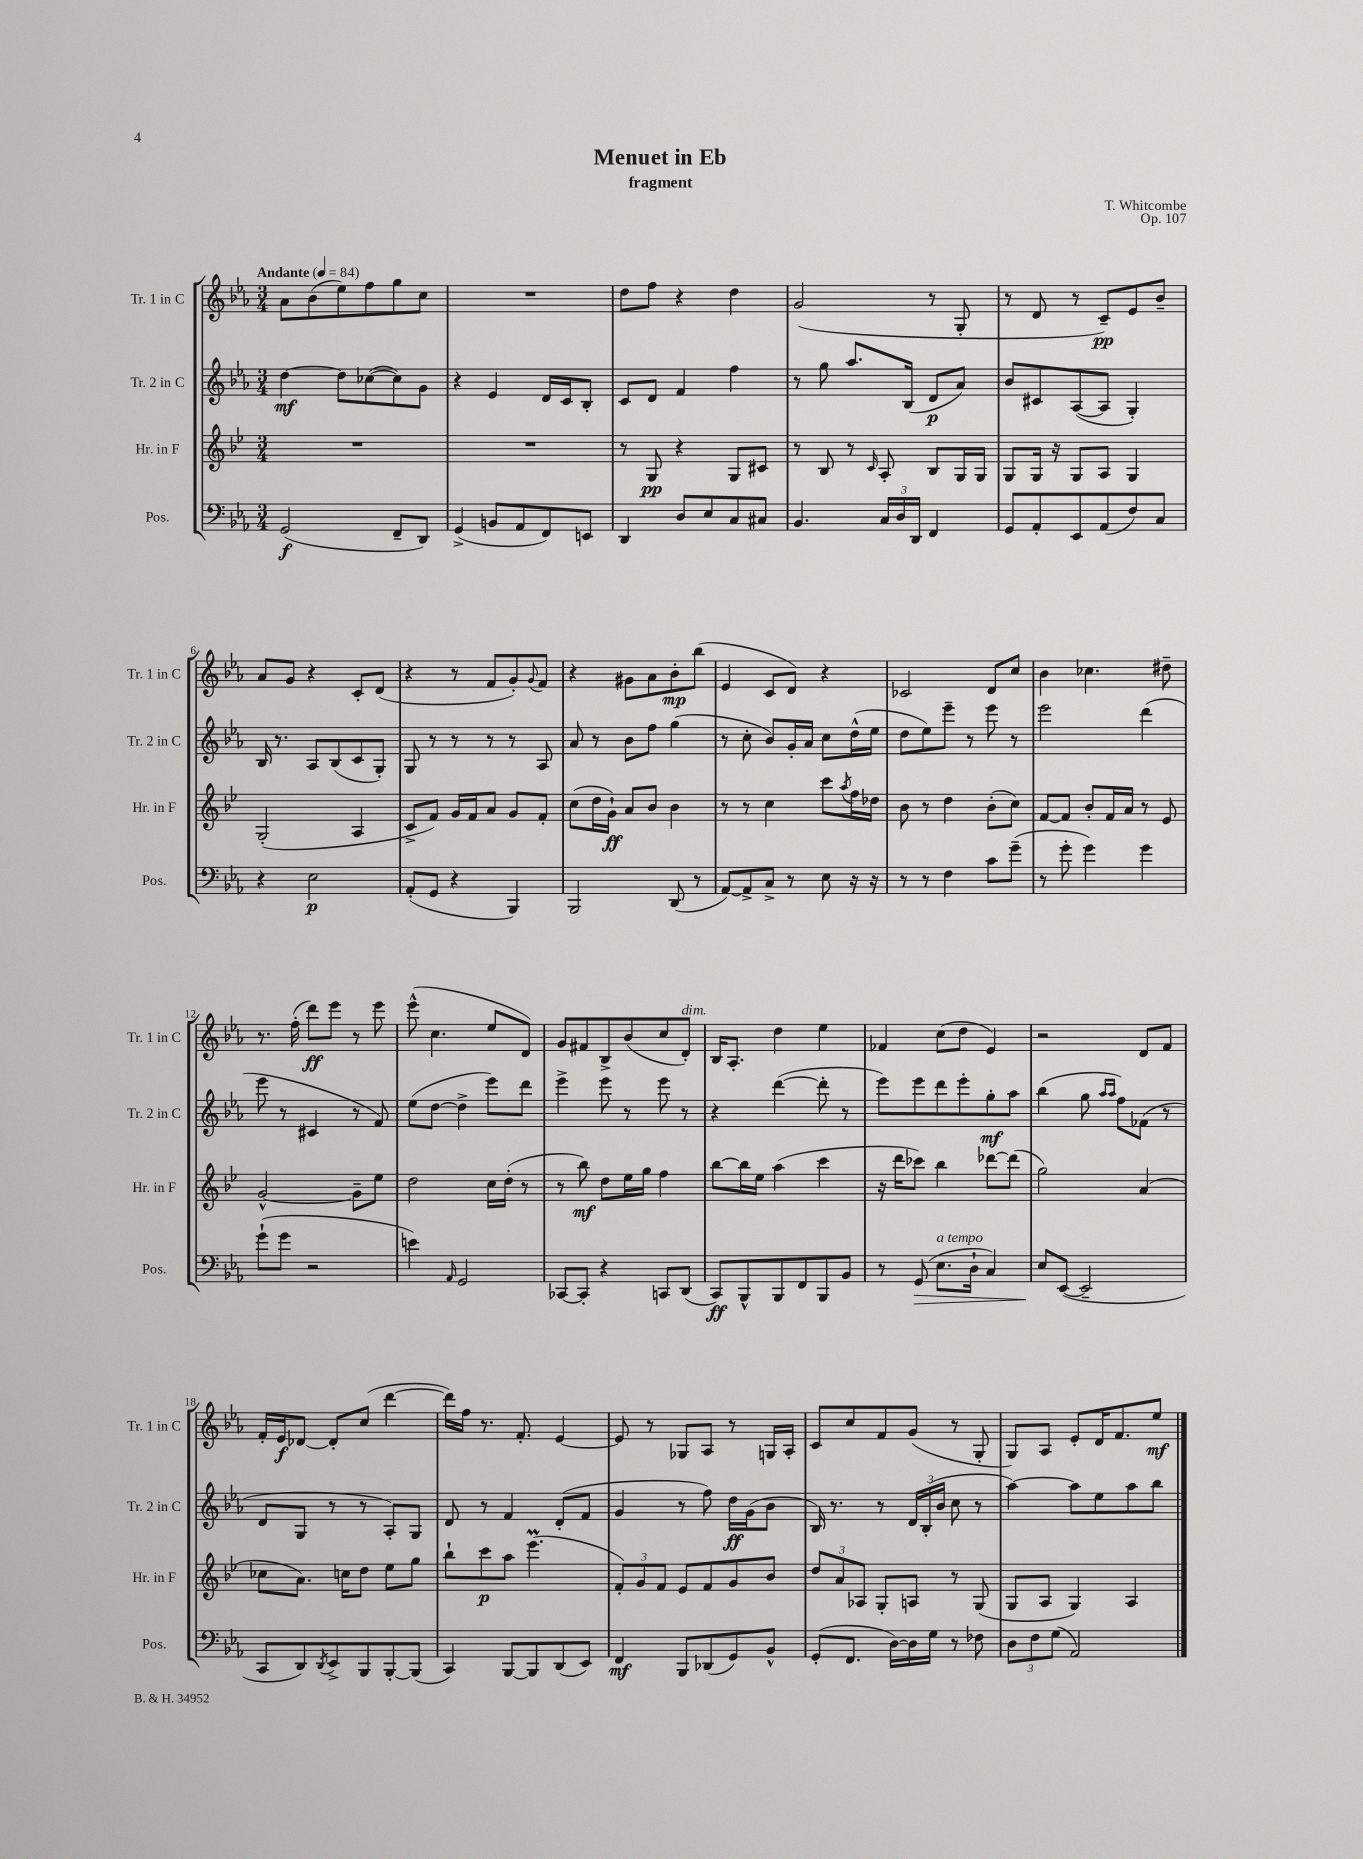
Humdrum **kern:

**kern	**kern	**kern	**kern
*staff4	*staff3	*staff2	*staff1
*clefF4	*clefG2	*clefG2	*clefG2
*k[b-e-a-]	*k[b-e-]	*k[b-e-a-]	*k[b-e-a-]
*M3/4	*M3/4	*M3/4	*M3/4
*MM84	*MM84	*MM84	*MM84
(2GG	2.r	[4dd	8a-
.	.	.	(8b-
.	.	8dd]	8ee-)
.	.	([8cc-	8ff
8FF~	.	8cc-])	8gg
8DD)	.	8g	8cc
=	=	=	=
(4GG^	2.r	4r	2.r
8BB	.	4e-	.
8AA-	.	.	.
8FF)	.	16d	.
.	.	16c	.
8EE	.	8B-'	.
=	=	=	=
4DD	8r	8c	8dd
.	8G	8d	8ff
8D	4r	4f	4r
8E-	.	.	.
8C	8G	4ff	4dd
8C#	8c#	.	.
=	=	=	=
4.BB-	8r	8r	(2g
.	8B-	8gg	.
.	8r	8.aa-	.
.	16qqc	.	.
24C	8A'	.	.
24D	.	.	.
.	.	(16B-	.
24DD	.	.	.
4FF	8B-	8d	8r
.	16G	8a-)	8G'
.	16G	.	.
=	=	=	=
8GG	8G	8b-	8r
8AA-'	16G	8c#	8d
.	16r	.	.
8EE-	8G	([8A-	8r
(8AA-	8A	8A-]	8c~)
8F)	4G	4G')	8e-
8C	.	.	8b-~
=	=	=	=
4r	(2G'	16B-	8a-
.	.	8.r	.
.	.	.	8g
2E-	.	8A-	4r
.	.	(8B-	.
.	4A	8c	8c'
.	.	8G')	(8d
=	=	=	=
(8AA-'	8c^	8G	4r
8GG	8f)	8r	.
4r	16g	8r	8r
.	16f	.	.
.	8a	8r	8f
4BBB-)	8g	8r	8g')
.	.	.	8qqg
.	8f'	8A-	8f
=	=	=	=
2BBB-	(8cc	8a-	4r
.	16dd	8r	.
.	16g`)	.	.
.	8a	8b-	8g#
.	8b-	8ff	8a-
(8DD	4b-	(4gg	8b-'
8r	.	.	(8bb-
=	=	=	=
[8AA-)	8r	8r	4e-
8AA-^]	8r	8cc'	.
8C^	4cc	8b-)	8c
8r	.	16g'	8d)
.	.	16a-	.
8E-	8ccc	8cc	4r
.	8qaa	.	.
16r	16ff	(16dd^^	.
16r	16dd-	16ee-	.
=	=	=	=
8r	8b-	8dd	2c-
8r	8r	8ee-)	.
4F	4dd	8eee-~	.
.	.	8r	.
8c	(8b-'	8eee-	8d
(8g~	8cc)	8r	8cc
=	=	=	=
8r	[8f	2eee-	4b-
8g'	8f]	.	.
4g)	8b-'	.	4.cc-
.	16f	.	.
.	16a	.	.
4g	8r	(4ddd	.
.	8e-	.	8dd#~
=	=	=	=
(8g`	[2g^^	8eee-	8.r
8g	.	8r	.
.	.	.	(16ff'
2r	.	4c#	8ddd)
.	.	.	8eee-
.	8g~]	8r	8r
.	8ee-	8f)	8eee-
=	=	=	=
4e)	2dd	(8ee-	(8eee-^^
.	.	[8dd	4.cc
16qqAA-	.	.	.
2GG	.	4dd^]	.
.	16cc	8eee-)	8ee-
.	(16dd'	.	.
.	8r	8ddd	8d)
=	=	=	=
[8CC-	8r	4eee-^	8g
8CC-']	8bb-)	.	8f#
4r	8dd	8eee-	8B-^
.	16ee-	8r	(8b-
.	16gg	.	.
8CC	4ff	8eee-	8cc
(8DD	.	8r	8d')
=	=	=	=
8CC)	[8bb-	4r	16B-
.	.	.	8.A-'
8BBB-^^	16bb-]	.	.
.	16ee-	.	.
8BBB-	(4aa	([4ddd	4dd
8FF	.	.	.
8BBB-	4ccc	8ddd']	4ee-
8BB-	.	8r	.
=	=	=	=
8r	16r	8eee-)	4f-
.	16ddd	.	.
(8GG	8ccc-)	8eee-	.
8.E-	4bb-	8ddd	(8cc
.	.	8eee-'	8dd
16D`	.	.	.
4C)	[8ddd-	8gg'	4e-)
.	(8ddd-]	8aa-	.
=	=	=	=
8E-	2gg)	(4bb-	2r
([8EE-	.	.	.
2EE-~]	.	8gg	.
.	.	16qqaa-	.
.	.	16qqaa-	.
.	.	8ff)	.
.	(4a	(8f-	8d
.	.	8r	8f
=	=	=	=
8CC	8cc-	8d	16f'
.	.	.	16e-
8DD)	8.a)	8G	[8d-
8qDD	.	.	.
8EE-^	.	8r	8d-']
.	16cc	.	.
8BBB-	8dd	8r	(8cc
[8BBB-'	8ee-	8A-')	[4ddd
(8BBB-]	8gg	8G	.
=	=	=	=
4CC)	8bb-`	8d	16ddd])
.	.	.	16ff
.	8ccc	8r	8.r
[8BBB-	8aa	4f	.
.	.	.	8.f'
8BBB-]	(4.eee-	.	.
(8DD	.	(8d'	[4e-
8EE-)	.	8f	.
=	=	=	=
4FF	12f')	4g	8e-]
.	12g	.	.
.	.	.	8r
.	12f	.	.
8BBB-	8e-	8r	8G-
(8DD-	8f	8ff)	8A-
8GG)	8g	16dd	8r
.	.	(16g	.
8BB-^^	8b-	8b-	16G
.	.	.	16A-'
=	=	=	=
(8GG'	12dd	16B-)	8c
.	.	8.r	.
.	12a	.	.
8.FF	.	.	8cc
.	12A-	.	.
.	8G'	8r	8f
[16D)	.	.	.
16D]	8A	24d	(8g
.	.	(24B-'	.
16G	.	.	.
.	.	24b-	.
8r	8r	8cc	8r
8F-	(8G	8r	8G'
=	=	=	=
12D	8G	[4aa-)	8G)
12F	.	.	.
.	8A	.	8A-
(12G	.	.	.
2AA-)	4G)	8aa-]	8e-'
.	.	8ee-	16d
.	.	.	8.f
.	4A	8aa-	.
.	.	8bb-	8ee-
==	==	==	==
*-	*-	*-	*-
